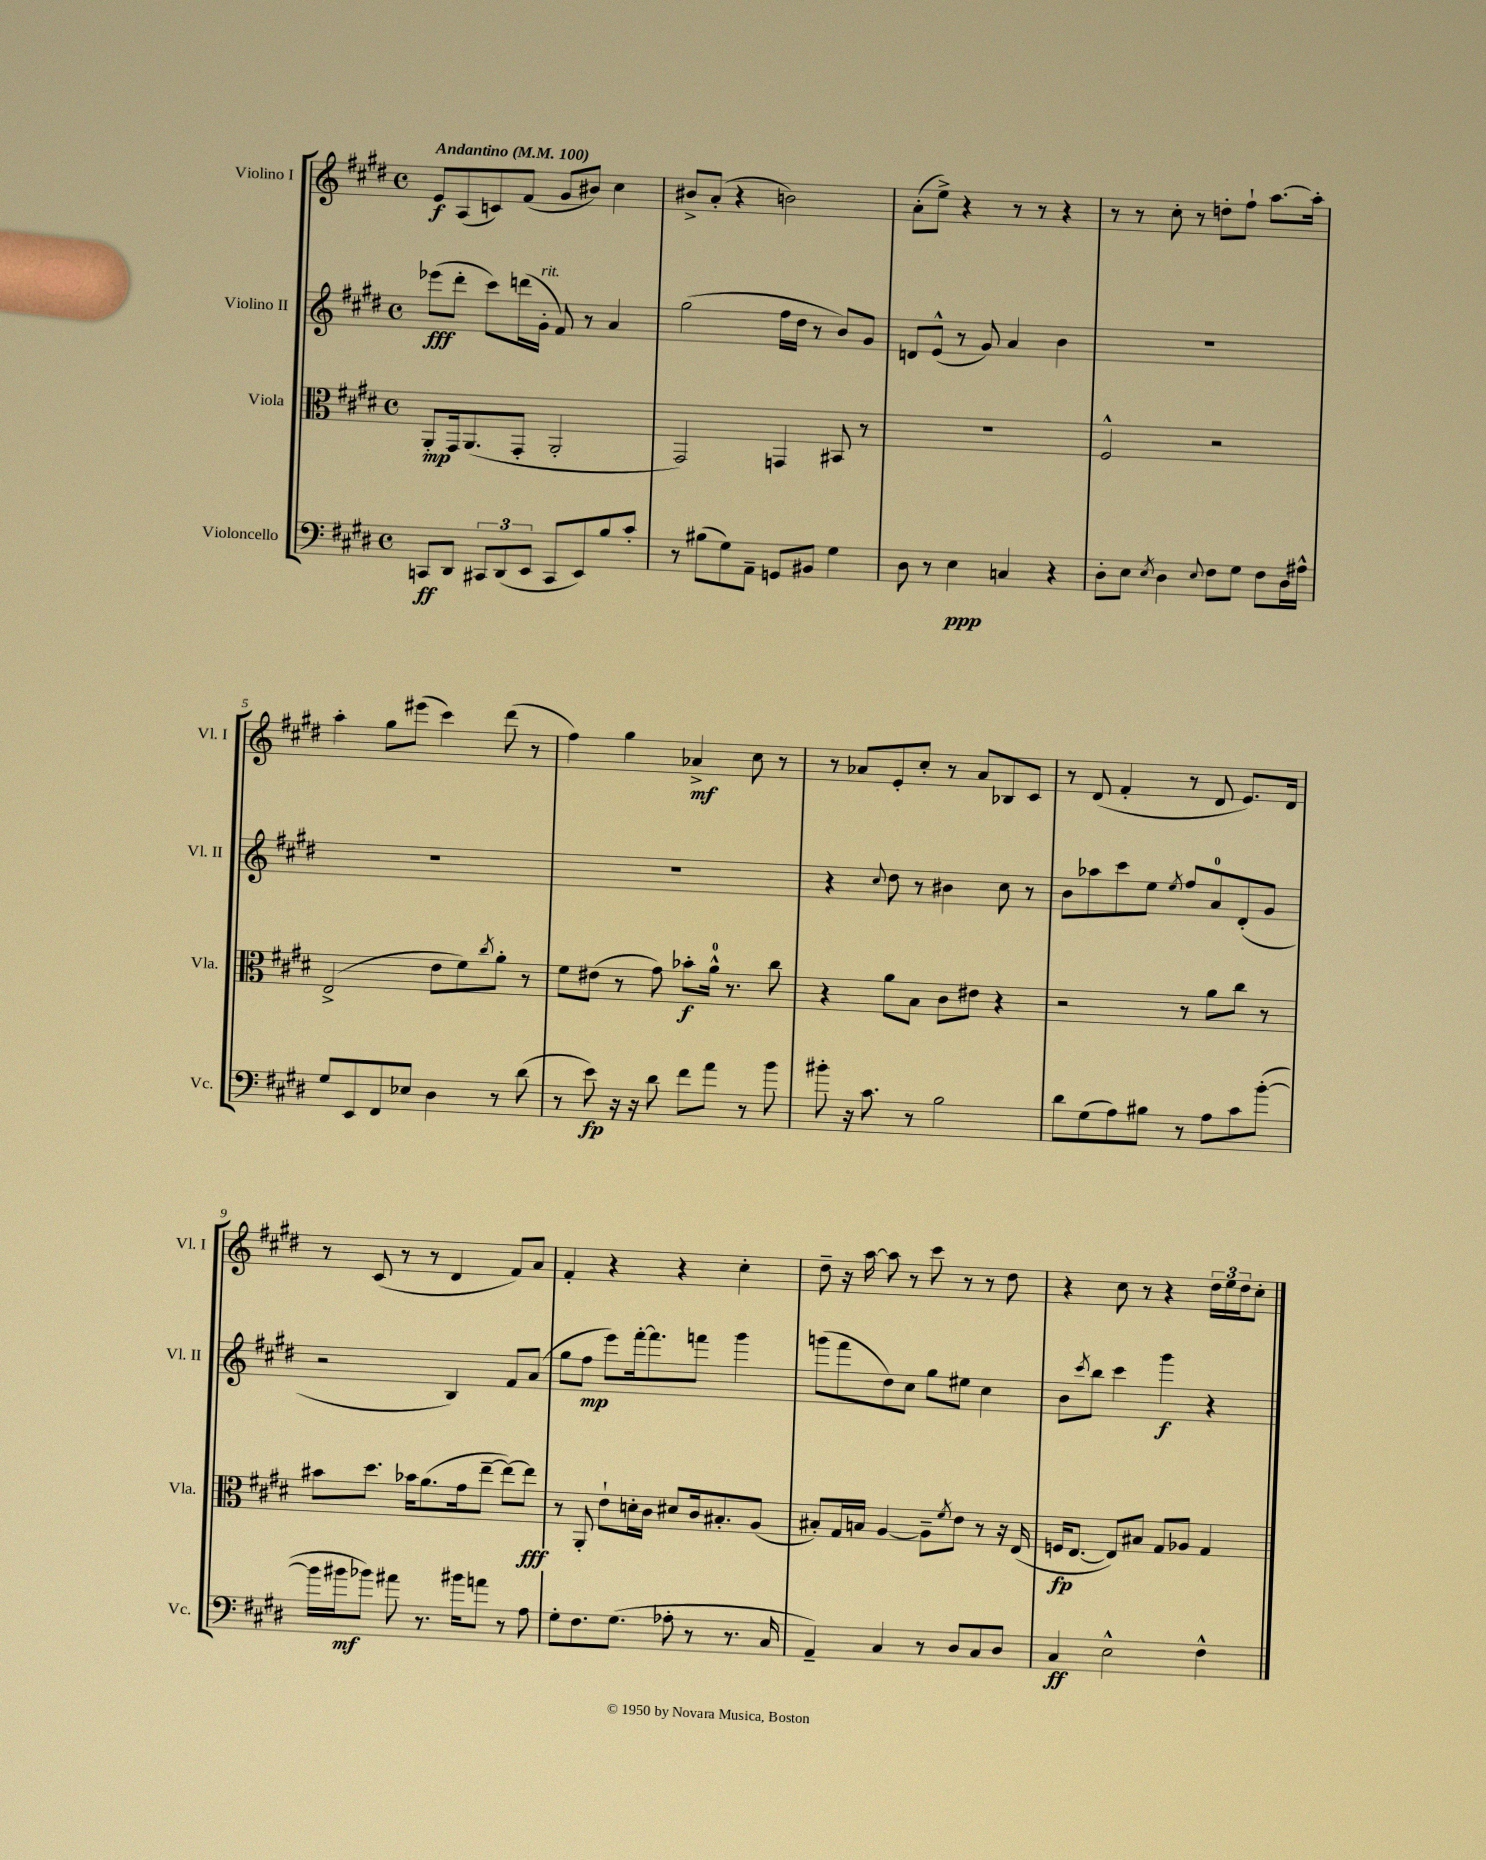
<<
\new StaffGroup <<
\new Staff = "s0" \with { instrumentName = "Violino I" shortInstrumentName = "Vl. I" } {
    \clef treble \key e \major \defaultTimeSignature \time 4/4 \tempo "Andantino" 4 = 100
    e'8\f a8( c'8) fis'8( gis'8 bis'8) cis''4 |
    bis'8-> a'8-.( r4 b'2) |
    a'8-.( e''8->) r4 r8 r8 r4 |
    r8 r8 cis''8-. r8 d''8-. fis''8-! a''8.~ a''16-. |
    a''4-. gis''8 eis'''8( cis'''4) dis'''8( r8 |
    fis''4) gis''4 aes'4->\mf cis''8 r8 |
    r8 aes'8 e'8-. cis''8-. r8 aes'8 bes8 cis'8 |
    r8 dis'8( fis'4-. r8 dis'8 e'8.) dis'16 |
    r8 cis'8( r8 r8 dis'4 fis'8) a'8 |
    fis'4-. r4 r4 cis''4-. |
    dis''8-- r16 a''16~ a''8 r8 cis'''8 r8 r8 dis''8 |
    r4 cis''8 r8 r4 \tuplet 3/2 { dis''16 e''16 dis''16 } cis''8-. \bar "|." |
}
\new Staff = "s1" \with { instrumentName = "Violino II" shortInstrumentName = "Vl. II" } {
    \clef treble \key e \major \defaultTimeSignature \time 4/4
    ees'''8\fff( dis'''8-. cis'''8) d'''16( gis'16-.^\markup { \italic "rit." } fis'8) r8 a'4 |
    gis''2( fis''16 dis''16 r8 b'8) gis'8 |
    d'8 e'8-^( r8 gis'8) a'4 b'4 |
    R1 |
    R1 |
    R1 |
    r4 \appoggiatura { cis''8 } dis''8 r8 bis'4 cis''8 r8 |
    b'8 aes''8 cis'''8 e''8 \acciaccatura { e''8 } fis''8 a'8-0 dis'8-.( gis'8 |
    r2 b4) fis'8 a'8( |
    gis''8 fis''8\mp e'''8) fis'''16~-. fis'''8. f'''8 gis'''4 |
    g'''8( fis'''8 dis''8) cis''8 gis''8 eis''8 cis''4 |
    b'8 \acciaccatura { cis'''8 } b''8 cis'''4 gis'''4\f r4 \bar "|." |
}
\new Staff = "s2" \with { instrumentName = "Viola" shortInstrumentName = "Vla." } {
    \clef alto \key e \major \defaultTimeSignature \time 4/4
    a,8-.\mp gis,16 a,8.( gis,8-. a,2-. |
    gis,2) g,4 bis,8 r8 |
    R1 |
    fis2-^ r2 |
    e2->( e'8 fis'8) \acciaccatura { cis''8 } a'8-. r8 |
    fis'8 eis'8( r8 gis'8) bes'8-.\f a'16-0-^ r8. cis''8 |
    r4 a'8 b8 cis'8 eis'8 r4 |
    r2 r8 a'8 cis''8 r8 |
    bis'8 dis''8. bes'16 a'8.( gis'16 e''8~-- e''8~) e''8\fff |
    r8 a,8-. e'8-! d'16-. cis'16 dis'8 cis'16 bis8.-. a8( |
    bis8-.) gis16 b16 a4~ a8-- \acciaccatura { fis'8 } e'8 r8 r16 e16( |
    f16\fp e8.~ e8) bis8 gis8 aes8 gis4 \bar "|." |
}
\new Staff = "s3" \with { instrumentName = "Violoncello" shortInstrumentName = "Vc." } {
    \clef bass \key e \major \defaultTimeSignature \time 4/4
    c,8\ff dis,8 \tuplet 3/2 { cis,8 dis,8( e,8 } cis,8 e,8) b8 cis'8-. |
    r8 bis8( gis8) a,8-- g,8 bis,8 gis4 |
    dis8 r8 e4\ppp c4 r4 |
    dis8-. e8 \acciaccatura { e8 } dis4 \appoggiatura { e8 } fis8 gis8 fis8 dis16 ais16-^ |
    gis8 e,8 fis,8 ees8 dis4 r8 dis'8( |
    r8 e'8\fp) r16 r16 dis'8 fis'8 a'8 r8 b'8 |
    bis'8-. r16 cis'8. r8 b2 |
    dis'8 gis8( a8) bis8 r8 a8 cis'8 b'8~-.( |
    b'16 bis'16\mf bes'8) ais'8 r8. bis'16 a'8 r8 a8 |
    gis8-. fis8. gis8.( aes8-. r8 r8. cis16 |
    a,4--) cis4 r8 dis8 cis8 dis8 |
    cis4\ff e2-^ fis4-^ \bar "|." |
}
>>
>>
